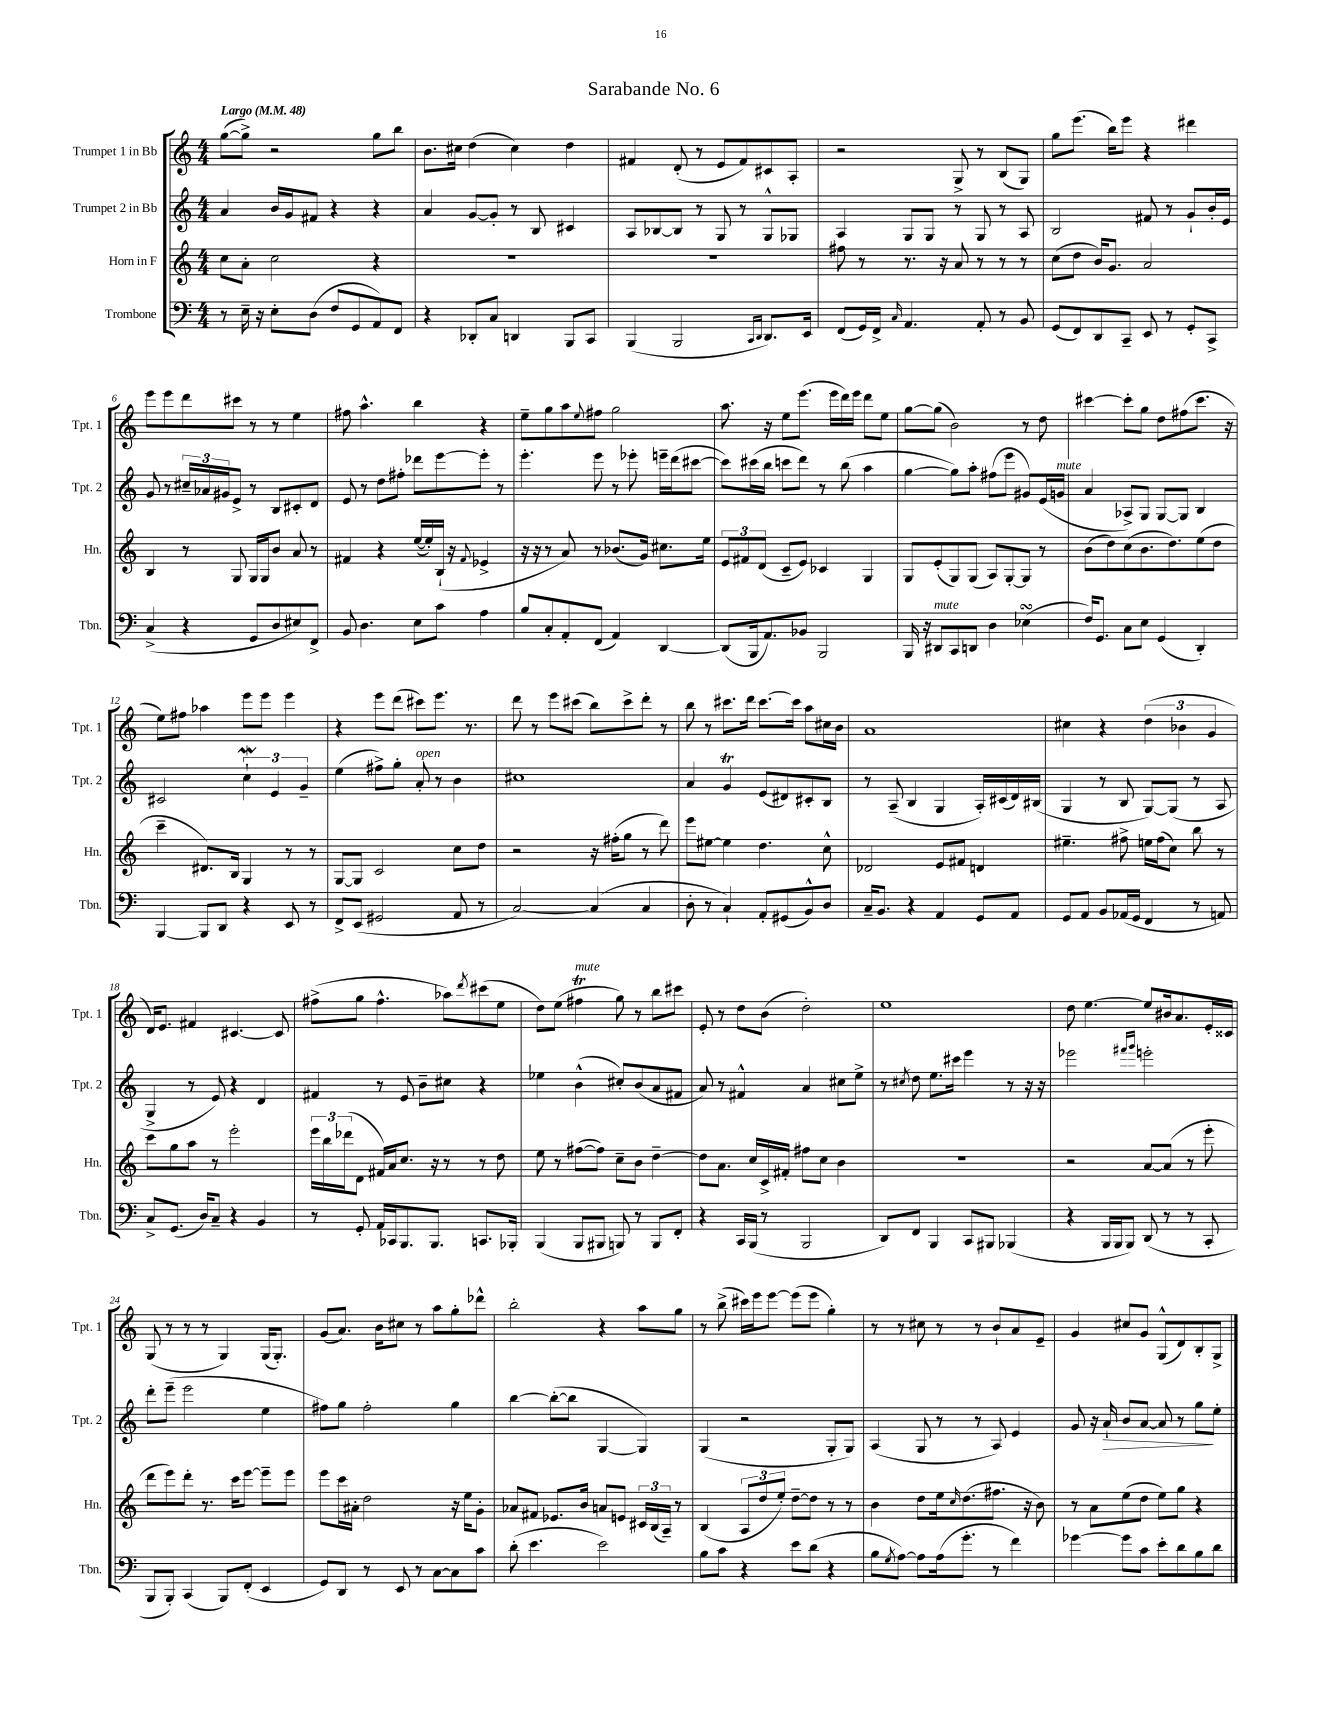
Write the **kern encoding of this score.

**kern	**kern	**kern	**dynam	**kern
*part4	*part3	*part2	*part2	*part1
*staff4	*staff3	*staff2	*staff2	*staff1
*I"Trombone	*I"Horn in F	*I"Trumpet 2 in Bb	*	*I"Trumpet 1 in Bb
*I'Tbn.	*I'Hn.	*I'Tpt. 2	*	*I'Tpt. 1
*clefF4	*clefG2	*clefG2	*	*clefG2
*k[]	*k[]	*k[]	*	*k[]
*M4/4	*M4/4	*M4/4	*	*M4/4
*MM48	*MM48	*MM48	*	*MM48
=1	=1	=1	=1	=1
!	!	!	!	!LO:TX:a:B:t=Largo
8r	8cc\L	4a/	.	([8gg\L
16E~\	8a'\J	.	.	8gg^\J])
16r	.	.	.	.
8E'\L	2cc\	16b/LL	.	2r
.	.	16g/J	.	.
(8D\J	.	8f#X/J	.	.
8F/L	.	4r	.	.
8GG/	.	.	.	.
8AA/)	4r	4r	.	8gg\L
8FF/J	.	.	.	8bb\J
=2	=2	=2	=2	=2
4r	1r	4a/	.	8.b\L
.	.	.	.	16cc#X\Jk
8DD-X'/L	.	[8g/L	.	(4dd\
8C/J	.	8g'/J]	.	.
4DDn/	.	8r	.	4cc#\)
.	.	8B/	.	.
8BBB/L	.	4c#X/	.	4dd\
8CC/J	.	.	.	.
=3	=3	=3	=3	=3
(4BBB/	1r	8A/L	.	4f#X/
.	.	[8B-X/	.	.
2BBB/	.	8B-/J]	.	(8d'/
.	.	8r	.	8r
.	.	8G/	.	8e/L
.	.	8r	.	8f#/)
16qqCC/LL	.	.	.	.
16qqDD/JJ	.	.	.	.
8.DD/L)	.	8G^^/L	.	8c#X/
.	.	8G-X/J	.	8A'/J
16EE/Jk	.	.	.	.
=4	=4	=4	=4	=4
(8FF/L	8ff#X\	4A/	.	2r
16GG/L)	8r	.	.	.
16FF^/JJ	.	.	.	.
16qqC/	.	.	.	.
4.AA/	8.r	8G/L	.	.
.	.	8G/J	.	.
.	16r	.	.	.
.	8a/	8r	.	8G^/
8AA'/	8r	8G/	.	8r
8r	8r	8r	.	(8B/L
8BB/	8r	8A/	.	8G/J)
=5	=5	=5	=5	=5
(8GG/L	(8cc\L	2B/	.	8gg\L
8FF/)	8dd\J	.	.	(8.eee\J
8DD/	16b/KL)	.	.	.
.	8.g/J	.	.	16bb\KL)
8CC~/J	.	.	.	8eee\J
8EE/	2a/	8f#X/	.	4r
8r	.	8r	.	.
8GG'/L	.	8g`/L	.	4ddd#X\
8CC^/J	.	16b'/L	.	.
.	.	16e/JJ	.	.
!!LO:LB:g=z
=6	=6	=6	=6	=6
(4C^/	4B/	8g/	.	8eee\L
.	.	8r	.	8eee\
4r	8r	24cc#X~/LL	.	8ddd\
.	.	24a-X/	.	.
.	.	24g#X/J	.	.
.	8G/	8e^/J	.	8ccc#X\J
8GG/L	16G/LL	8r	.	8r
.	16G/J	.	.	.
8D/	8b/J	8B/L	.	8r
8E#X/)	8a/	8c#X'/	.	4ee\
8FF^/J	8r	8d/J	.	.
=7	=7	=7	=7	=7
8BB/	4f#X/	8e/	.	8ff#X\
4.D\	.	8r	.	4.aa^^\
.	4r	8dd\L	.	.
.	.	8ff#X'\J	.	.
8E\L	([16ee/LL	8ddd-X\L	.	4bb\
.	16ee'/])	.	.	.
8c\J	(16B`/JJ	[8eee\	.	.
.	16r	.	.	.
.	8qqf#/	.	.	.
4A\	4e-X^/	8eee'\J]	.	4r
.	.	8r	.	.
=8	=8	=8	=8	=8
8B/L	16r	4.eee'\	.	8ee~\L
.	16r	.	.	.
8C'/	8r	.	.	8gg\
8AA'/	8a/)	.	.	8aa\
.	.	.	.	8qqee/
(8FF/J	8r	8eee\	.	8ff#X\J
4AA/)	(8.b-X/L	8r	.	2gg\
.	.	8eee-X'\	.	.
.	16g/Jk)	.	.	.
[4DD/	8.cc#X\L	16eeen~\LL	.	.
.	.	(16ddd\J	.	.
.	.	[8ccc#X\J	.	.
.	16ee\Jk	.	.	.
=9	=9	=9	=9	=9
(8DD/L]	12e/L	8ccc#\L])	.	8.aa\
.	12f#X/	.	.	.
16BBB/k	.	(16ccc#X\L	.	.
.	(12d/J	.	.	.
8.AA/)	.	16bb\JJ	.	16r
.	8c~/L	8cccn\L	.	8ee\L
8BB-X/J	8e/J)	8ddd\J)	.	(8.eee\J
2BBB/	4c-X/	8r	.	.
.	.	.	.	16eee\LL
.	.	(8bb\	.	16ddd\)
.	.	.	.	16eee\JJ
.	4G/	4aa\	.	8ddd\L
.	.	.	.	8ee\J
=10	=10	=10	=10	=10
16BBB/	8G/L	[4gg\	.	[8gg\L
16r	.	.	.	.
!LO:TX:a:i:t=mute	!	!	!	!
8DD#X/L	(8e'/	.	.	(8gg\J]
8CC/	8G/)	8gg\L])	.	2b\)
8DDn/J	(8G/J	8aa'\J	.	.
4D\	8A/L)	(8ff#X\L	.	.
.	[8G'/	8eee\J	.	.
(4E-XsSSs\	8G/J]	8g#X/L)	.	8r
.	8r	(16e/L	.	8dd\
!	!	!LO:TX:a:i:t=mute	!	!
.	.	16gn/JJ	.	.
=11	=11	=11	=11	=11
16F/KL)	(8b\L	4a/	.	[4ccc#X\
8.GG/J	.	.	.	.
.	8dd\)	.	.	.
8C\L	(8cc\	8A-X^/L)	.	8ccc#'\L]
8E\J	8.b\	8G/J	.	8gg\J
(4GG/	.	[8G/L	.	8dd\L
.	8.dd\)	.	.	.
.	.	8G/J]	.	(8ff#X\
4DD'/)	(8ee\	4B/	.	8.ccc#\J
.	8dd\J	.	.	.
.	.	.	.	16r
!!LO:LB:g=z
=12	=12	=12	=12	=12
[4BBB/	4ccc~\	2c#X/	.	8ee\L)
.	.	.	.	8ff#X\J
8BBB/L]	8.d#X/L)	.	.	4aa-X\
8DD/J	.	.	.	.
.	16B/Jk	.	.	.
4r	4G/	6ccw`\	.	8eee\L
.	.	.	.	8eee\J
.	.	6e/	.	.
8EE/	8r	.	.	4eee\
.	.	6g~/	.	.
8r	8r	.	.	.
=13	=13	=13	=13	=13
8FF^/L	[8G/L	(4ee\	.	4r
(8EE/J	8G/J]	.	.	.
2GG#X/	2c/	8ff#X^\L)	.	8eee\L
.	.	8gg'\J	.	(8ddd\J
!	!	!LO:TX:a:i:t=open	!	!
.	.	8a'/	.	8ccc#X\L)
.	.	8r	.	8.eee\J
8AA/	8cc\L	4b\	.	.
.	.	.	.	8.r
8r	8dd\J	.	.	.
=14	=14	=14	=14	=14
[2C/)	2r	1cc#X	.	8ddd\
.	.	.	.	8r
.	.	.	.	8eee\L
.	.	.	.	(8ccc#X\J
(4C/]	16r	.	.	8bb\L)
.	(16ff#X'\KL	.	.	.
.	8gg\J	.	.	8ccc#^\
4C/	8r	.	.	8ddd'\J
.	8ddd\)	.	.	8r
=15	=15	=15	=15	=15
8D'\	8eee\L	4a/	.	8bb\
8r	[8ee#X\J	.	.	8r
4C`/)	4ee#\]	4gT/	.	8.ccc#X\L
.	.	.	.	16ddd\Jk
8AA'/L	4.dd\	(8e/L	.	[8.ccc#\L
(8GG#X/	.	8d#X/)	.	.
.	.	.	.	16ccc#\Jk]
8BB^^/)	.	8c#X'/	.	8aa\L
8D/J	8cc^^\	8B/J	.	16cc#X\L
.	.	.	.	16b\JJ
=16	=16	=16	=16	=16
16C~/KL	2d-X/	8r	.	1a
8.BB/J	.	.	.	.
.	.	(8A~/	.	.
4r	.	4B/	.	.
4AA/	8e/L	4G/	.	.
.	8f#X/J	.	.	.
8GG/L	4dn/	16A'/LL)	.	.
.	.	(16c#X/	.	.
8AA/J	.	16d/)	.	.
.	.	(16B#X/JJ	.	.
=17	=17	=17	=17	=17
8GG/L	4.ee#X~\	4G/	.	4cc#X\
8AA/J	.	.	.	.
8BB/L	.	8r	.	4r
(16AA-X/L	8ff#X^\	8B/	.	.
16GG/JJ	.	.	.	.
4FF/	16een\LL	[8G/L)	.	(6dd\
.	(16ff#\J	.	.	.
.	8cc\J)	(8G/J]	.	.
.	.	.	.	6b-X\
8r	8bb\	8r	.	.
.	.	.	.	6g/
8AAn/)	8r	8A/	.	.
!!LO:LB:g=z
=18	=18	=18	=18	=18
8C^/L	8ccc\L	4G^/	.	16d/KL)
.	.	.	.	8.e/J
(8.GG/J	8gg\	.	.	.
.	8aa\J	8r	.	4f#X/
16D/KL)	.	.	.	.
8C~/J	8r	8e/)	.	.
4r	2eee'\	4r	.	[4.c#X/
4BB/	.	4d/	.	.
.	.	.	.	8c#/]
=19	=19	=19	=19	=19
8r	24eee\LL	4f#X/	.	(8ff#X^\L
.	24bb\	.	.	.
.	(24ddd-X\J	.	.	.
8GG'/	8d\J	.	.	8gg\J
16AA/LL	16f#X/LL)	8r	.	4.ff#^^\
16CC-X/J	16a/J	.	.	.
8.BBB/	8.cc/J	8e/	.	.
.	.	8b~\L	.	.
8.BBB/J	16r	.	.	.
.	8r	8cc#X\J	.	8aa-X\L)
.	.	.	.	8qddd/
8.CCn/L	8r	4r	.	(8ccc#X\
.	8dd\	.	.	8ee\J
16BBB-X'/Jk	.	.	.	.
=20	=20	=20	=20	=20
(4BBB/	8ee\	4ee-X\	.	8dd\L)
.	8r	.	.	(8ee\J
!	!	!	!	!LO:TX:a:i:t=mute
8BBB/L	([8ff#X\L	(4b^^\	.	4ff#Xt\
8BBB#X/J	8ff#\J])	.	.	.
8BBBn/)	8cc~\L	8cc#X'/L)	.	8gg\)
8r	8b\J	(8b/	.	8r
8BBB/L	[4dd~\	8a/	.	8bb\L
8FF'/J	.	8f#X/J	.	8ccc#X\J
=21	=21	=21	=21	=21
4r	8dd\L]	8a/)	.	8e'/
.	8.a\J	8r	.	8r
16CC/LL	.	4f#X^^/	.	8dd\L
(16BBB/JJ	16cc/LL	.	.	.
8r	16c^/	.	.	(8b\J
.	16f#X'/JJ	.	.	.
2BBB/	8ff#X\L	4a/	.	2dd'\)
.	8cc\J	.	.	.
.	4b\	8cc#X\L	.	.
.	.	8ee^\J	.	.
=22	=22	=22	=22	=22
8DD/L)	1r	8r	.	1ee
.	.	8qcc#X/	.	.
8FF/J	.	8dd\	.	.
4BBB/	.	8.ee\L	.	.
.	.	16ccc#X\Jk	.	.
8CC/L	.	4eee\	.	.
8BBB#X/J	.	.	.	.
(4BBB-X/	.	8r	.	.
.	.	16r	.	.
.	.	16r	.	.
=23	=23	=23	=23	=23
4r	2r	2eee-X\	.	8dd\
.	.	.	.	[4.ee\
16BBB/LL	.	.	.	.
16BBB/J	.	.	.	.
8BBB/J)	.	.	.	.
.	.	16qqfff#X/LL	.	.
.	.	16qqggg/JJ	.	.
(8DD/	[8a/L	2eeen'\	.	8ee/L]
8r	(8a/J]	.	.	16b#X/k
.	.	.	.	8.a/
8r	8r	.	.	.
8CC'/	8eee'\	.	.	16e'/L
.	.	.	.	16c##X/JJ
!!LO:LB:g=z
=24	=24	=24	=24	=24
8BBB/L	8ddd\L	8ddd'\L	.	(8G/
8BBB'/J)	8eee\)	(8eee~\J	.	8r
(4CC/	8ddd'\J	2eee\	.	8r
.	8.r	.	.	8r
8BBB/L)	.	.	.	4G/)
.	16ccc\KL	.	.	.
(8FF'/J	[8eee\J	.	.	.
4EE/	8eee~\L]	4ee\	.	(16G/KL
.	.	.	.	8.G'/J)
.	8eee\J	.	.	.
=25	=25	=25	=25	=25
8GG/L)	8eee\L	8ff#X\L)	.	(8g/L
8DD/J	16ccc\L	8gg\J	.	8.a/J)
.	16a#X'\JJ	.	.	.
8r	2dd\	2ff#'\	.	.
.	.	.	.	16b\KL
8EE/	.	.	.	8cc#X\J
8r	.	.	.	8r
[8C\L	.	.	.	8aa\L
8C\]	16r	4gg\	.	8gg'\
.	16ee\KL	.	.	.
8c\J	8g'\J	.	.	8ddd-X^^\J
=26	=26	=26	=26	=26
(8d'\	8a-X/L	[4bb\	.	2bb'\
4.e\	8f#X/J	.	.	.
.	8.e-X/L	(8bb'\L_	.	.
.	.	8bb\J]	.	.
.	16b/Jk	.	.	.
2e\)	8an/L	[4G/	.	4r
.	8en/J	.	.	.
.	24c#X/LL	4G/])	.	8aa\L
.	(24B/	.	.	.
.	24A~/JJ)	.	.	.
.	8r	.	.	8gg\J
=27	=27	=27	=27	=27
8B\L	(4B/	(4G/	.	8r
8c\J	.	.	.	(8bb^\
4r	12A/L	2r	.	16ccc#X\LL)
.	.	.	.	16eee\J
.	12dd/	.	.	.
.	.	.	.	[8eee\J
.	12ee'/J)	.	.	.
8e\L	[8dd~\L	.	.	(8eee\L]
(8d\J	8dd\J]	.	.	8eee\J
4r	8r	8G'/L	.	4gg'\)
.	8r	8G/J)	.	.
=28	=28	=28	=28	=28
8B\L	4b\	(4A/	.	8r
8qG/	.	.	.	.
[8A\J)	.	.	.	8r
8A\L]	8dd\L	8G/	.	8cc#X\
(16A\k	16ee\k	8r	.	8r
.	16qqcc/	.	.	.
8.g'\J	(8.dd\	.	.	.
.	.	8r	.	8r
8r	8.ff#X\J	8A/)	.	8b`/L
4f\)	.	4e/	.	8a/
.	16r	.	.	.
.	8b\)	.	.	8e~/J
=29	=29	=29	=29	=29
[4g-X\	8r	8g/	.	4g/
.	8a\L	16r	.	.
!	!	!	!LO:HP:b	!
.	.	16a`/	>	.
8g-\L]	(8ee\	8b/L	.	8cc#X/L
8c\J	8dd\J	[8a/J	.	8g/J
8e'\L	8ee\L)	8a/]	.	(8G^^/L
8d\	8gg\J	8r	.	8d/)
8B\	4r	8gg\L	.	8B'/
8d\J	.	8ee'\J	]	8G^/J
==	==	==	==	==
*-	*-	*-	*-	*-
